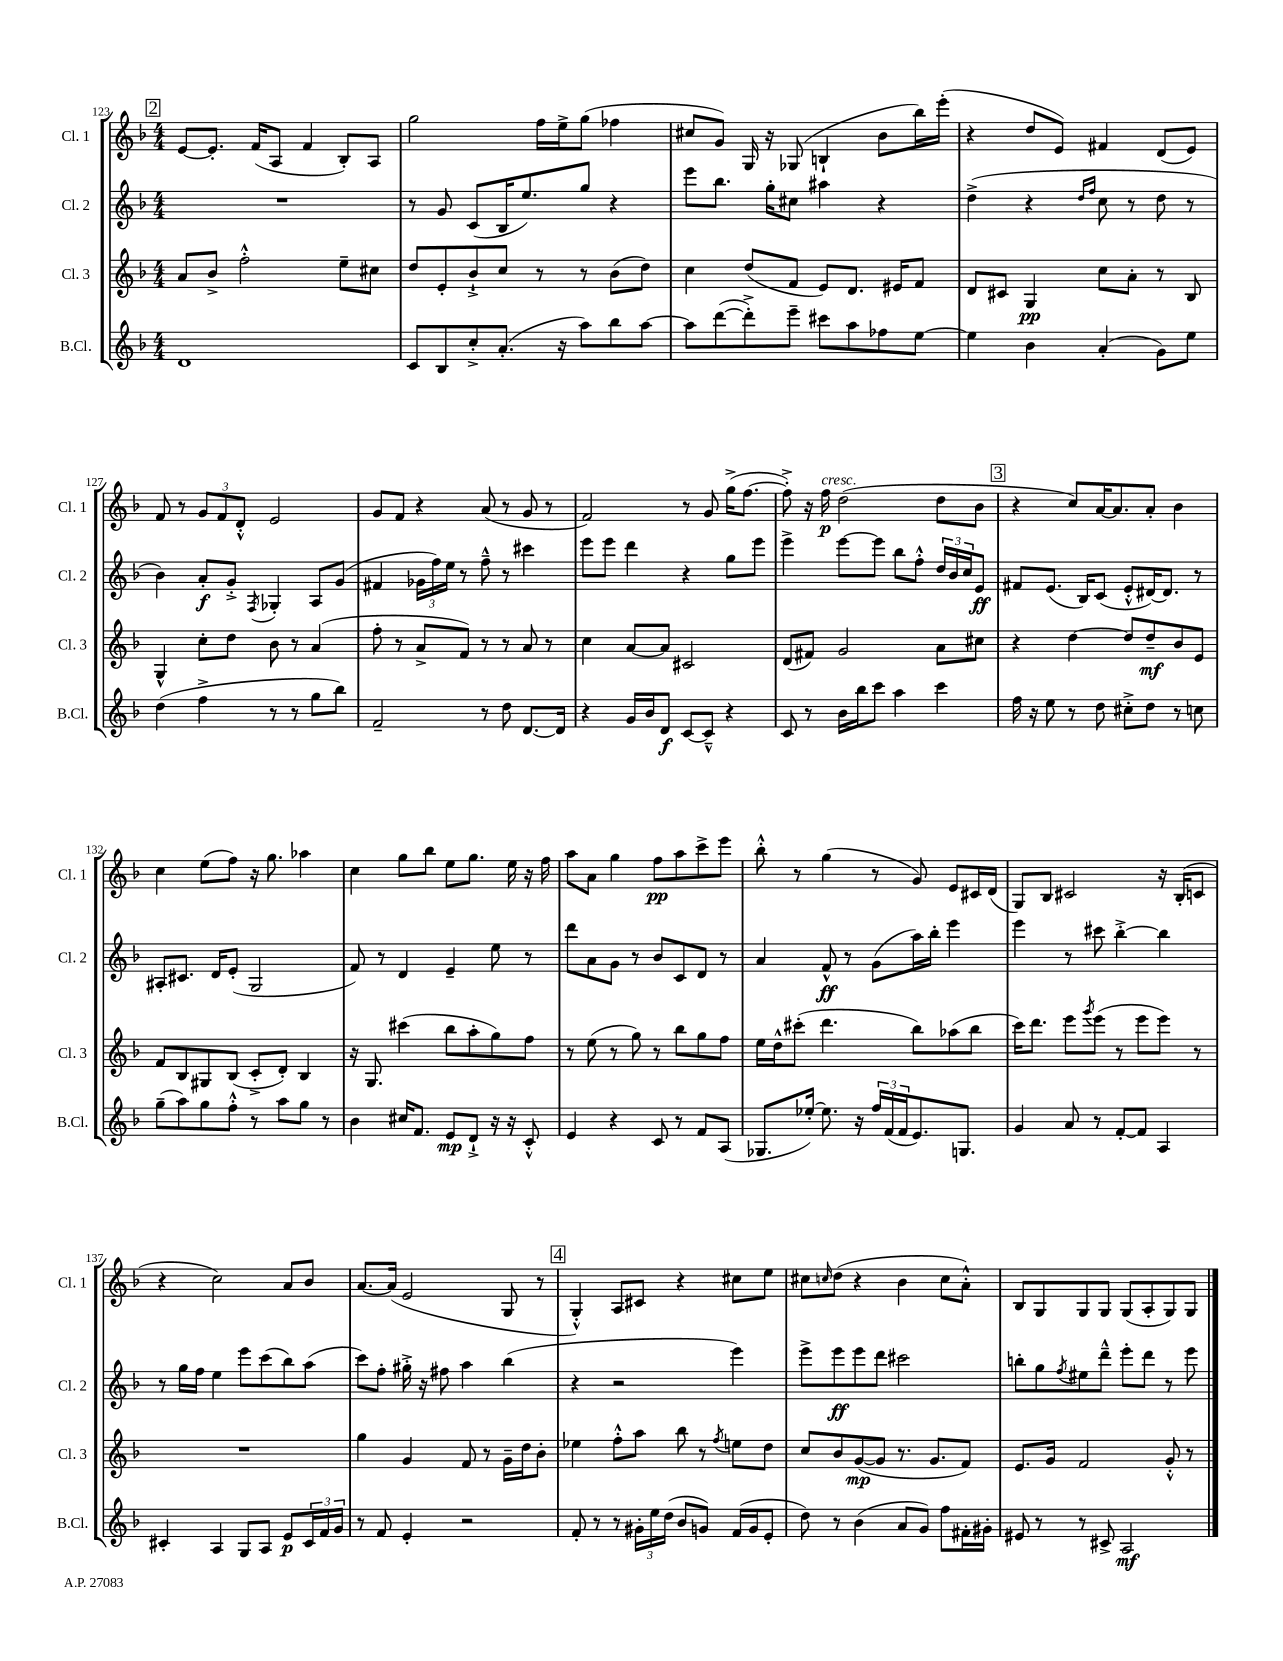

**kern	**dynam	**kern	**dynam	**kern	**dynam	**kern	**dynam
*part4	*part4	*part3	*part3	*part2	*part2	*part1	*part1
*staff4	*staff4	*staff3	*staff3	*staff2	*staff2	*staff1	*staff1
*I"B.Cl.	*	*I"Cl. 3	*	*I"Cl. 2	*	*I"Cl. 1	*
*I'B.Cl.	*	*I'Cl. 3	*	*I'Cl. 2	*	*I'Cl. 1	*
*clefG2	*	*clefG2	*	*clefG2	*	*clefG2	*
*k[b-]	*	*k[b-]	*	*k[b-]	*	*k[b-]	*
*M4/4	*	*M4/4	*	*M4/4	*	*M4/4	*
!!LO:REH:place=s1:t=2
=123	=123	=123	=123	=123	=123	=123	=123
1d	.	8a/L	.	1r	.	[8e/L	.
.	.	8b-^/J	.	.	.	8.e'/J]	.
.	.	2ff'^^\	.	.	.	.	.
.	.	.	.	.	.	(16f/KL	.
.	.	.	.	.	.	8A/J	.
.	.	.	.	.	.	4f/	.
.	.	8ee~\L	.	.	.	8B-'/L)	.
.	.	8cc#X\J	.	.	.	8A/J	.
=124	=124	=124	=124	=124	=124	=124	=124
8c/L	.	8dd/L	.	8r	.	2gg\	.
8B-/	.	8e'/	.	8g/	.	.	.
8cc'^/	.	8b-`^/	.	(8c/L	.	.	.
(8.a'/J	.	8cc/J	.	16B-/K	.	.	.
.	.	.	.	8.ee/)	.	.	.
.	.	8r	.	.	.	16ff\LL	.
16r	.	.	.	.	.	16ee^\J	.
8aa\L)	.	8r	.	8gg/J	.	(8gg\J	.
8bb-\	.	(8b-\L	.	4r	.	4ff-X\	.
[8aa\J	.	8dd\J)	.	.	.	.	.
=125	=125	=125	=125	=125	=125	=125	=125
8aa\L]	.	4cc\	.	8eee\L	.	8cc#X/L	.
([8ddd\	.	.	.	8.bb-\J	.	8g/J)	.
8ddd'^\])	.	(8dd/L	.	.	.	16G/	.
.	.	.	.	16gg'\KL	.	16r	.
8eee~\J	.	8f/J	.	8cc#X\J	.	(8G-X/	.
8ccc#X\L	.	8e/L)	.	4aa#X\	.	4Bn`/	.
8aa\	.	8.d/J	.	.	.	.	.
8ff-X\	.	.	.	4r	.	8b-\L	.
.	.	16e#X/KL	.	.	.	.	.
[8ee\J	.	8f/J	.	.	.	16bb-\L)	.
.	.	.	.	.	.	(16eee'\JJ	.
=126	=126	=126	=126	=126	=126	=126	=126
4ee\]	.	8d/L	.	(4dd^\	.	4r	.
.	.	8c#X/J	.	.	.	.	.
4b-\	.	4G/	pp	4r	.	8dd/L	.
.	.	.	.	.	.	8e/J)	.
.	.	.	.	16qqdd/LL	.	.	.
.	.	.	.	16qqff/JJ	.	.	.
(4a'/	.	8cc\L	.	8cc\	.	4f#X/	.
.	.	8a'\J	.	8r	.	.	.
8g\L)	.	8r	.	8dd\	.	(8d/L	.
8ee\J	.	8B-/	.	8r	.	8e/J)	.
!!LO:LB:g=z
=127	=127	=127	=127	=127	=127	=127	=127
(4dd\	.	4G^^/	.	4b-\)	.	8f/	.
.	.	.	.	.	.	8r	.
4ff^\	.	8cc'\L	.	8a'/L	f	12g/L	.
.	.	.	.	.	.	12f/	.
.	.	8dd\J	.	8g'^/J	.	.	.
.	.	.	.	.	.	12d'^^/J	.
.	.	.	.	8qF/	.	.	.
8r	.	8b-\	.	4G-X'/	.	2e/	.
8r	.	8r	.	.	.	.	.
8gg\L	.	(4a/	.	8A/L	.	.	.
8bb-\J)	.	.	.	(8g/J	.	.	.
=128	=128	=128	=128	=128	=128	=128	=128
2f~/	.	8ff'\	.	4f#X/	.	8g/L	.
.	.	8r	.	.	.	8f/J	.
.	.	8a^/L	.	24g-X\LL	.	4r	.
.	.	.	.	24ff\)	.	.	.
.	.	.	.	24ee\JJ	.	.	.
.	.	8f/J)	.	8r	.	.	.
8r	.	8r	.	8ff~^^\	.	(8a/	.
8dd\	.	8r	.	8r	.	8r	.
[8.d/L	.	8a/	.	4ccc#X\	.	8g/	.
.	.	8r	.	.	.	8r	.
16d/Jk]	.	.	.	.	.	.	.
=129	=129	=129	=129	=129	=129	=129	=129
4r	.	4cc\	.	8eee\L	.	2f/)	.
.	.	.	.	8eee\J	.	.	.
16g/LL	.	[8a/L	.	4ddd\	.	.	.
16b-/J	.	.	.	.	.	.	.
8d/J	f	8a/J]	.	.	.	.	.
[8c/L	.	2c#X/	.	4r	.	8r	.
8c~^^/J]	.	.	.	.	.	8g/	.
4r	.	.	.	8gg\L	.	(16gg^\KL	.
.	.	.	.	.	.	[8.ff\J	.
.	.	.	.	8eee\J	.	.	.
=130	=130	=130	=130	=130	=130	=130	=130
8c/	.	(8d/L	.	4eee^\	.	8ff'^\])	.
8r	.	8f#X/J)	.	.	.	16r	.
!	!	!	!	!	!	!LO:TX:a:i:t=cresc.	!
.	.	.	.	.	.	16ff\	p
16b-\LL	.	2g/	.	[8eee\L	.	(2dd\	.
16bb-\J	.	.	.	.	.	.	.
8ccc\J	.	.	.	8eee\J]	.	.	.
4aa\	.	.	.	8bb-\L	.	.	.
.	.	.	.	8ff'^^\J	.	.	.
4ccc\	.	8a\L	.	24dd/LL	.	8dd\L	.
.	.	.	.	24b-/	.	.	.
.	.	.	.	24cc/J	.	.	.
.	.	8cc#X\J	.	8e/J	ff	8b-\J	.
!!LO:REH:place=s1:t=3
=131	=131	=131	=131	=131	=131	=131	=131
16ff\	.	4r	.	8f#X/L	.	4r	.
16r	.	.	.	.	.	.	.
8ee\	.	.	.	(8.e/J	.	.	.
8r	.	[4dd\	.	.	.	8cc/L)	.
.	.	.	.	16B-/KL)	.	.	.
8dd\	.	.	.	(8c/J	.	[16a/K	.
.	.	.	.	.	.	8.a/]	.
8cc#X'^\L	.	8dd/L]	.	8e'^^/L	.	.	.
8dd\J	.	8dd~/	mf	[16d#X/K)	.	8a'/J	.
.	.	.	.	8.d#/J]	.	.	.
8r	.	8b-/	.	.	.	4b-\	.
8ccn\	.	8e/J	.	8r	.	.	.
!!LO:LB:g=z
=132	=132	=132	=132	=132	=132	=132	=132
(8gg~\L	.	8f/L	.	8A#X'/L	.	4cc\	.
8aa\)	.	8B-/	.	8.c#X/J	.	.	.
8gg\	.	8G#X/	.	.	.	(8ee\L	.
.	.	.	.	16d/KL	.	.	.
8ff'^^\J	.	(8B-/J	.	(8e'/J	.	8ff\J)	.
8r	.	8c'^/L	.	2G/	.	16r	.
.	.	.	.	.	.	8.gg\	.
8aa\L	.	8d'/J)	.	.	.	.	.
8gg\J	.	4B-/	.	.	.	4aa-X\	.
8r	.	.	.	.	.	.	.
=133	=133	=133	=133	=133	=133	=133	=133
4b-\	.	16r	.	8f/)	.	4cc\	.
.	.	8.G/	.	.	.	.	.
.	.	.	.	8r	.	.	.
16cc#X/KL	.	(4ccc#X\	.	4d/	.	8gg\L	.
8.f/J	.	.	.	.	.	.	.
.	.	.	.	.	.	8bb-\J	.
8e/L	mp	8bb-\L	.	4e~/	.	8ee\L	.
8d`^/J	.	8aa'\	.	.	.	8.gg\J	.
16r	.	8gg\)	.	8ee\	.	.	.
16r	.	.	.	.	.	16ee\	.
8c'^^/	.	8ff\J	.	8r	.	16r	.
.	.	.	.	.	.	16ff\	.
=134	=134	=134	=134	=134	=134	=134	=134
4e/	.	8r	.	8ddd\L	.	8aa\L	.
.	.	(8ee\	.	8a\	.	8a\J	.
4r	.	8r	.	8g\J	.	4gg\	.
.	.	8gg\)	.	8r	.	.	.
8c/	.	8r	.	8b-/L	.	8ff\L	pp
8r	.	8bb-\L	.	8c/	.	8aa\	.
8f/L	.	8gg\	.	8d/J	.	8ccc^\	.
(8A/J	.	8ff\J	.	8r	.	8eee\J	.
=135	=135	=135	=135	=135	=135	=135	=135
8.G-X/L	.	16ee\LL	.	4a/	.	8bb-'^^\	.
.	.	16dd^^\J	.	.	.	.	.
.	.	(8ccc#X'\J	.	.	.	8r	.
[16ee-X'/Jk)	.	.	.	.	.	.	.
8.ee-\]	.	4.ddd\	.	8f^^/	ff	(4gg\	.
.	.	.	.	8r	.	.	.
16r	.	.	.	.	.	.	.
24ff/LL	.	.	.	(8g\L	.	8r	.
(24f/	.	.	.	.	.	.	.
24f/J	.	.	.	.	.	.	.
8.e/)	.	8bb-\L)	.	16aa\L)	.	8g/)	.
.	.	.	.	16bb-'\JJ	.	.	.
.	.	(8aa-X\	.	4eee\	.	8e/L	.
8.Gn/J	.	.	.	.	.	.	.
.	.	8bb-\J	.	.	.	16c#X/L	.
.	.	.	.	.	.	(16d/JJ	.
=136	=136	=136	=136	=136	=136	=136	=136
4g/	.	16ccc\KL)	.	4eee\	.	8G/L)	.
.	.	8.ddd\J	.	.	.	.	.
.	.	.	.	.	.	8B-/J	.
8a/	.	8eee\L	.	8r	.	2c#X/	.
.	.	8qggg/	.	.	.	.	.
8r	.	(8eee\J	.	8ccc#X\	.	.	.
[8f'/L	.	8r	.	[4bb-'^\	.	.	.
8f/J]	.	8eee\L	.	.	.	.	.
4A/	.	8eee\J)	.	4bb-\]	.	16r	.
.	.	.	.	.	.	(16B-'/KL	.
.	.	8r	.	.	.	8cn/J	.
!!LO:LB:g=z
=137	=137	=137	=137	=137	=137	=137	=137
4c#X'/	.	1r	.	8r	.	4r	.
.	.	.	.	16gg\LL	.	.	.
.	.	.	.	16ff\JJ	.	.	.
4A/	.	.	.	4ee\	.	2cc\)	.
8G/L	.	.	.	8eee\L	.	.	.
8A/J	.	.	.	(8ccc\	.	.	.
8e/L	p	.	.	8bb-\)	.	8a/L	.
24c#/L	.	.	.	(8aa\J	.	8b-/J	.
24f/	.	.	.	.	.	.	.
24g/JJ	.	.	.	.	.	.	.
=138	=138	=138	=138	=138	=138	=138	=138
8r	.	4gg\	.	8ccc\L)	.	[8.a/L	.
8f/	.	.	.	8ff'\J	.	.	.
.	.	.	.	.	.	(16a/Jk]	.
4e'/	.	4g/	.	16gg#X'^\	.	2e/	.
.	.	.	.	16r	.	.	.
.	.	.	.	8ff#X\	.	.	.
2r	.	8f/	.	4aa\	.	.	.
.	.	8r	.	.	.	.	.
.	.	16g~\LL	.	(4bb-\	.	8G/	.
.	.	16dd\J	.	.	.	.	.
.	.	8b-'\J	.	.	.	8r	.
!!LO:REH:place=s1:t=4
=139	=139	=139	=139	=139	=139	=139	=139
8f'/	.	4ee-X\	.	4r	.	4G'^^/)	.
8r	.	.	.	.	.	.	.
8r	.	8ff'^^\L	.	2r	.	8A/L	.
24g#X'\LL	.	8aa\J	.	.	.	8c#X/J	.
24ee\	.	.	.	.	.	.	.
(24dd\JJ	.	.	.	.	.	.	.
8b-/L	.	8bb-\	.	.	.	4r	.
8gn/J)	.	8r	.	.	.	.	.
.	.	8qff/	.	.	.	.	.
(16f/LL	.	8een\L	.	4eee\)	.	8cc#X\L	.
16g/J	.	.	.	.	.	.	.
8e'/J	.	8dd\J	.	.	.	8ee\J	.
=140	=140	=140	=140	=140	=140	=140	=140
8dd\)	.	8cc/L	.	8eee^\L	.	8cc#X\L	.
.	.	.	.	.	.	16qqccn/	.
8r	.	8b-/	.	8eee\	ff	(8dd\J	.
(4b-\	.	([8g/	mp	8eee\	.	4r	.
.	.	8g/J]	.	8ddd\J	.	.	.
8a/L	.	8.r	.	2ccc#X\	.	4b-\	.
8g/J)	.	.	.	.	.	.	.
.	.	8.g/L	.	.	.	.	.
8ff\L	.	.	.	.	.	8cc\L	.
16f#X'\L	.	8f/J)	.	.	.	8a'^^\J)	.
16g#X'\JJ	.	.	.	.	.	.	.
=141	=141	=141	=141	=141	=141	=141	=141
8e#X/	.	8.e/L	.	8bbn'\L	.	8B-/L	.
8r	.	.	.	8gg\	.	8G/	.
.	.	16g/Jk	.	.	.	.	.
.	.	.	.	8qff/	.	.	.
8r	.	2f/	.	8ee#X\	.	8G/	.
8c#X^/	.	.	.	8ddd~^^\J	.	8G/J	.
2A/	mf	.	.	8eee'\L	.	(8G/L	.
.	.	.	.	8ddd\J	.	8A'/	.
.	.	8g'^^/	.	8r	.	8G/)	.
.	.	8r	.	8eee\	.	8G/J	.
==	==	==	==	==	==	==	==
*-	*-	*-	*-	*-	*-	*-	*-
